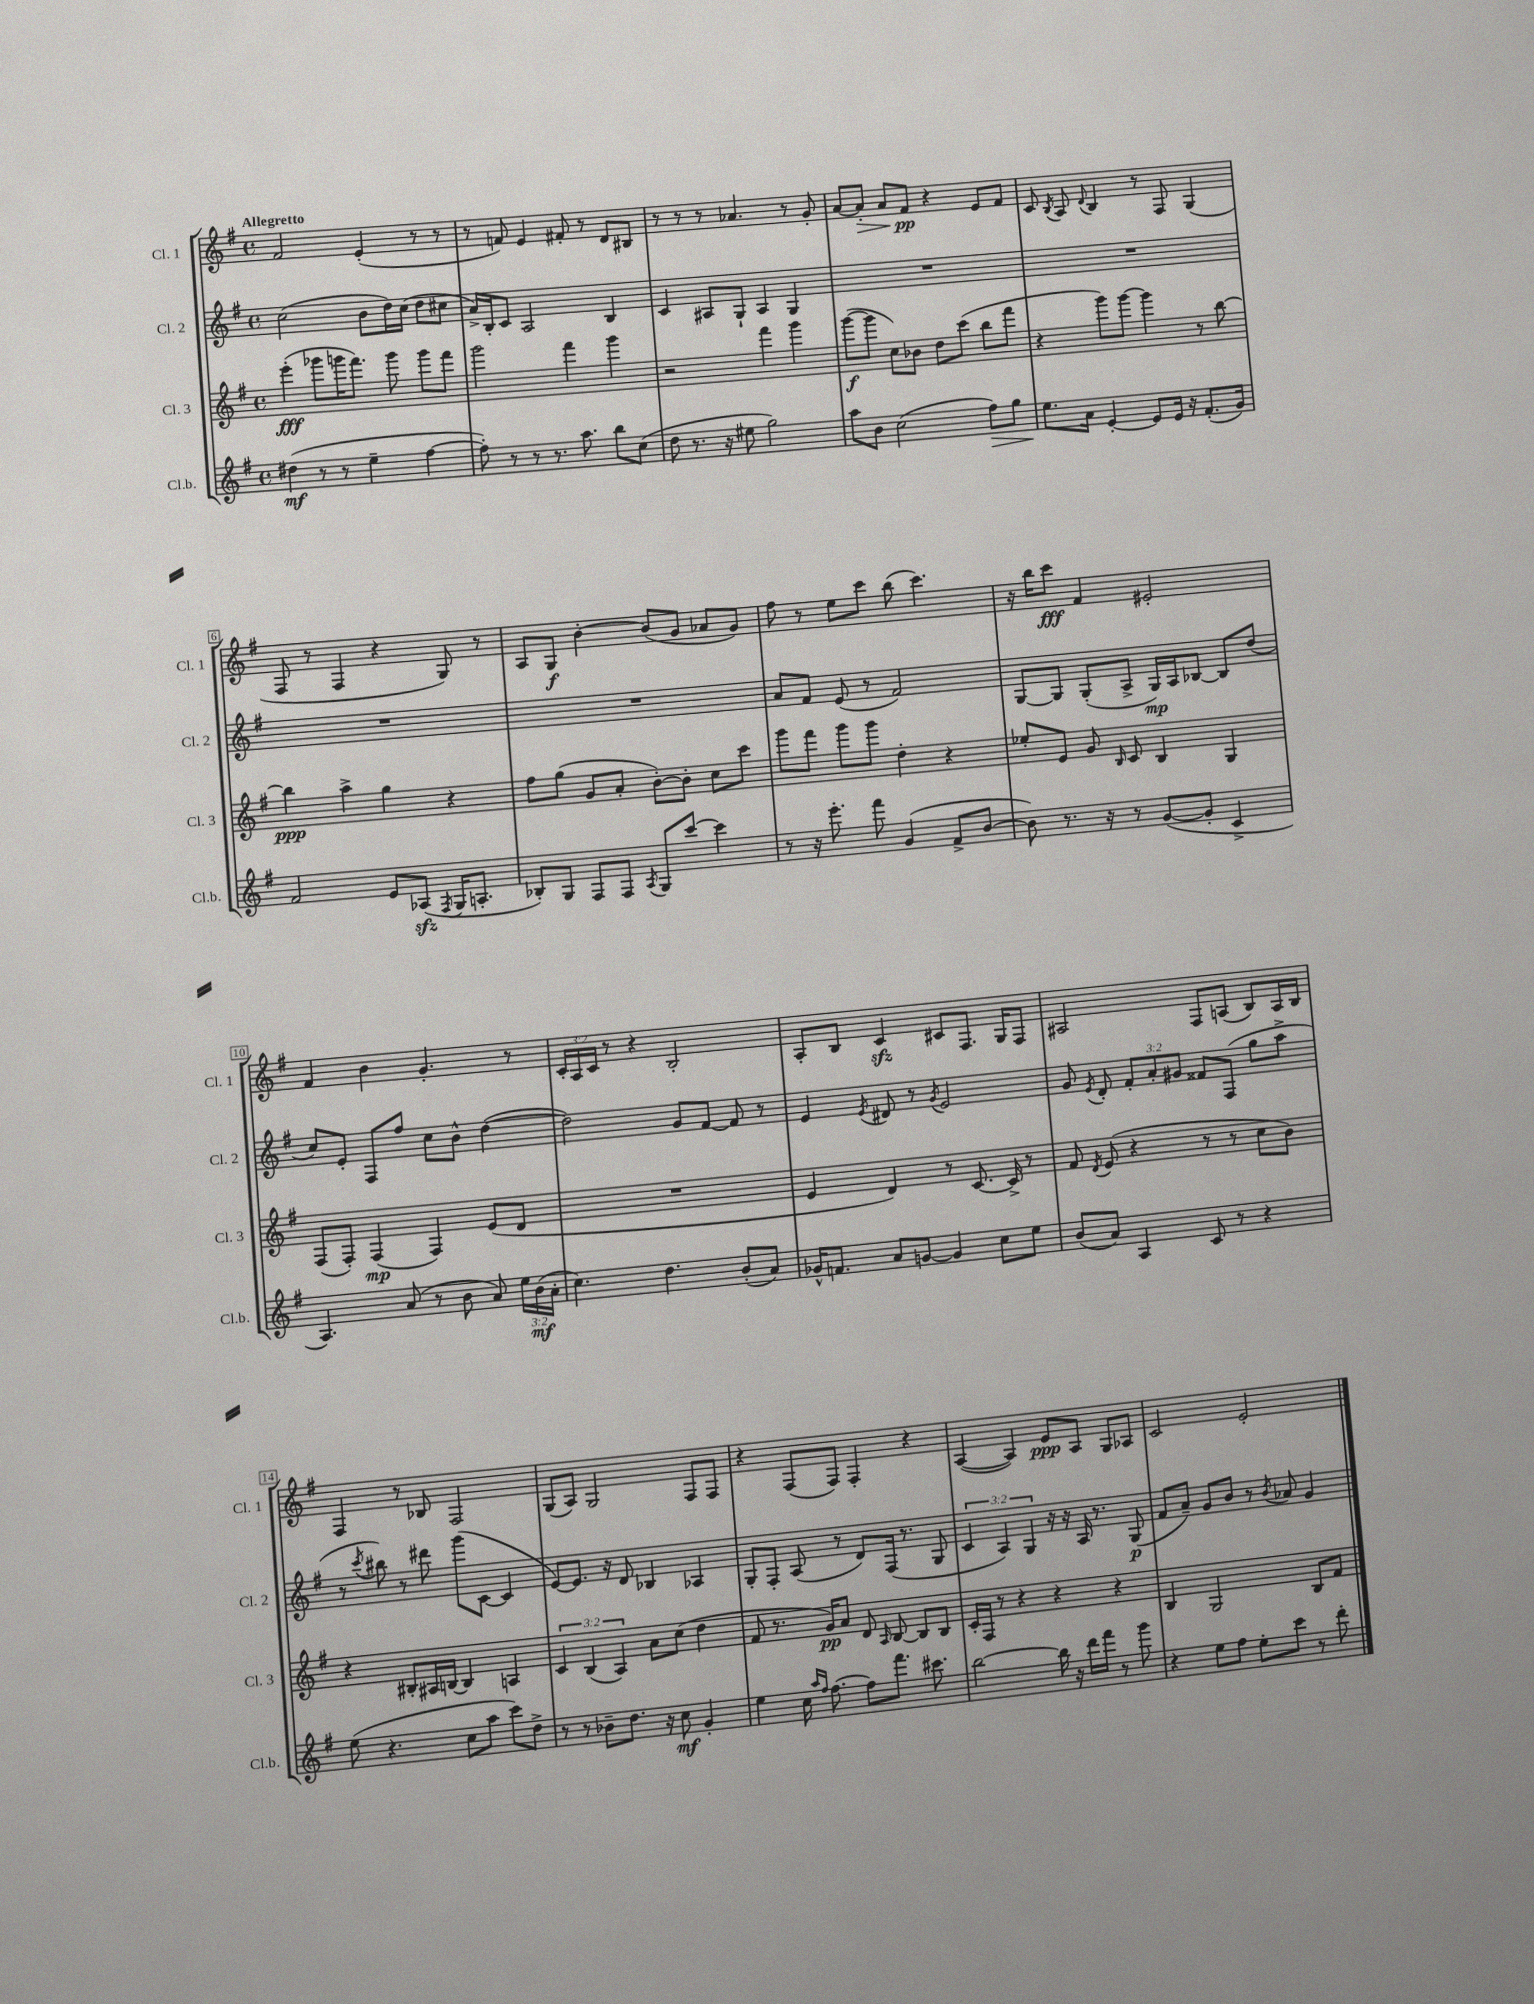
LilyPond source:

<<
\new StaffGroup <<
\new Staff = "s0" \with { instrumentName = "Cl. 1" shortInstrumentName = "Cl. 1" } {
    \clef treble \key g \major \defaultTimeSignature \time 4/4 \override Staff.TupletNumber.text = #tuplet-number::calc-fraction-text \tempo "Allegretto"
    \autoBeamOff fis'2 e'4-.( r8 r8 |
    r8 f'8) e'4 fis'8-. r8 d'8[ bis8] |
    r8 r8 r8 aes'4. r8 g'8-. |
    a'8[~ a'8]-.\> a'8[ fis'8]\pp\! r4 e'8[ fis'8] |
    c'8 \acciaccatura { b8 } a8 \appoggiatura { d'8 } b4 r8 fis8 g4( |
    fis8 r8 fis4 r4 g8) r8 |
    a8[ g8]\f b'4~-. b'8[( g'8] aes'8[ g'8]) |
    fis''8 r8 e''8[ c'''8] b''8( c'''4.) |
    r16 b''16[ c'''8]\fff fis'4 eis'2-. |
    fis'4 b'4 g'4.-. r8 |
    \tuplet 3/2 { c'16[-. a16 c'16] } r8 r4 b2-. |
    a8[-. b8] c'4\sfz cis'8[ fis8.] g16[ fis8] |
    ais2 fis8[ a8]( b8[) a16 b16] |
    fis4 r8 bes8 fis2 |
    g8[( a8]) g2 fis8[ fis8] |
    r4 fis8[( fis8]) fis4-. r4 |
    a4~( a4) e'8[\ppp a8] g8[ aes8] |
    c'2 e'2-. \bar "|." |
}
\new Staff = "s1" \with { instrumentName = "Cl. 2" shortInstrumentName = "Cl. 2" } {
    \clef treble \key g \major \defaultTimeSignature \time 4/4 \override Staff.TupletNumber.text = #tuplet-number::calc-fraction-text
    \autoBeamOff c''2( b'8[ d''16) c''16]( d''8[ cis''8] |
    a'16[->) b16-. c'8] a2 b4 |
    c'4 ais8[ g8]-! ais4 g4 |
    R1 |
    R1 |
    R1 |
    R1 |
    a'8[ fis'8] e'8( r8 fis'2) |
    g8[~ g8] g8[-.( a8]-> g16[\mp) a16 bes8]~ bes8[ d''8]( |
    c''8[) e'8]-. fis8[ fis''8] c''8[ b'8]-^ d''4~( |
    d''2) g'8[ fis'8]~ fis'8 r8 |
    e'4 \acciaccatura { e'8 } dis'8 r8 \acciaccatura { g'8 } e'2 |
    g'8 \acciaccatura { e'8 } d'8-. \tuplet 3/2 { fis'8[-. a'8-. gis'8] } fisis'8[ fis8]( g''8[ a''8]-> |
    r8 \acciaccatura { c'''8 } bis''8) r8 dis'''8 g'''8[( c'8]~ c'4 |
    e'8[~) e'8.] r16 d'8 bes4 aes4 |
    g8[-. fis8]-. a8( r8 d'8[) fis16]( r8. g8 |
    \tuplet 3/2 { c'4 a4) g4 } r16 r16 a16 r8. g8\p( |
    fis'8[ a'8]--) g'8[ b'8] r8 \acciaccatura { b'8 } aes'8 g'4 \bar "|." |
}
\new Staff = "s2" \with { instrumentName = "Cl. 3" shortInstrumentName = "Cl. 3" } {
    \clef treble \key g \major \defaultTimeSignature \time 4/4 \override Staff.TupletNumber.text = #tuplet-number::calc-fraction-text
    \autoBeamOff e'''4-.\fff( ges'''8[ g'''16 fis'''8.]) g'''8 g'''8[ fis'''8] |
    g'''2 fis'''4 g'''4 |
    r2 fis'''4 g'''4 |
    g'''8[~\f( g'''8] c''8[) bes'8] d''8[ c'''8]( b''8[ fis'''8] |
    r4 g'''8[) g'''8]~ g'''4 r8 b''8~ |
    b''4\ppp a''4-> g''4 r4 |
    fis''8[ g''8]( g'8[ a'8]-. b'8[~-.) b'8]-. c''8[ c'''8] |
    g'''8[ fis'''8] g'''8[ g'''8] d''4-. r4 |
    ees''8[-. e'8] g'8 \grace { b16 } c'8 b4 g4 |
    fis8[( fis8]-.) fis4\mp( fis4) e'8[( d'8] |
    R1 |
    e'4 d'4) r8 c'8.~ c'16-> r8 |
    fis'8 \acciaccatura { d'8 } e'8( r4 r8 r8 c''8[ b'8]) |
    r4 bis8[-. ais16 b16]~ b4 a4 |
    \tuplet 3/2 { c'4 b4( a4) } a'8[ c''8]( d''4 |
    fis'8 r8. g'16[\pp) a'8] d'8 \grace { a16 } b8~ b8[ b8] |
    c'16[-. fis16] r8 r4 r4 r4 |
    b4 g2 b8[ fis'8] \bar "|." |
}
\new Staff = "s3" \with { instrumentName = "Cl.b." shortInstrumentName = "Cl.b." } {
    \clef treble \key g \major \defaultTimeSignature \time 4/4 \override Staff.TupletNumber.text = #tuplet-number::calc-fraction-text
    \autoBeamOff dis''4\mf( r8 r8 e''4-- fis''4~ |
    fis''8-.) r8 r8 r8. a''8. b''8[ c''8]( |
    d''8 r8. r16 eis''8 g''2) |
    a''8[ b'8] c''2( fis''8[\>) g''8] |
    e''8.[\! a'16] e'4~-. e'8[ e'16] r16 fis'8.[-.( g'16]) |
    fis'2 e'8[ aes8]\sfz( \acciaccatura { fis8 } g16[ a8.]-. |
    bes8[-.) g8] fis8[ fis8] \acciaccatura { a8 } g8[ c'''8]~ c'''4 |
    r8 r16 e'''8.-. fis'''8 g'4( fis'8[-> b'8]~ |
    b'8) r8. r16 r8 g'8[~( g'8]-. c'4-> |
    a4.) a'8( r8 b'8 a'8) \tuplet 3/2 { e''16[ b'16\mf( a'16]-. } |
    c''4.) d''4. b'8[-.( a'8]) |
    ges'16[-^ f'8.] a'8[ g'8]~ g'4 c''8[ e''8] |
    b'8[( a'8]) a4 c'8 r8 r4 |
    e''8( r4. c''8[ a''8] c'''8[) d''8]-> |
    r8 r8 bes'8[-- d''8.] r16 c''8\mf g'4-. |
    e''4 c''16 \grace { a''16[ fis''16] } fis''8.~ fis''8[ fis'''8.] cis'''8. |
    b''2~ b''16 r16 d'''16[ fis'''16] r8 g'''8 |
    r4 e''8[ fis''8] e''8[-. c'''8] r8 d'''8-. \bar "|." |
}
>>
>>
\layout { \context { \Score \override BarNumber.stencil = #(make-stencil-boxer 0.1 0.3 ly:text-interface::print) } }
